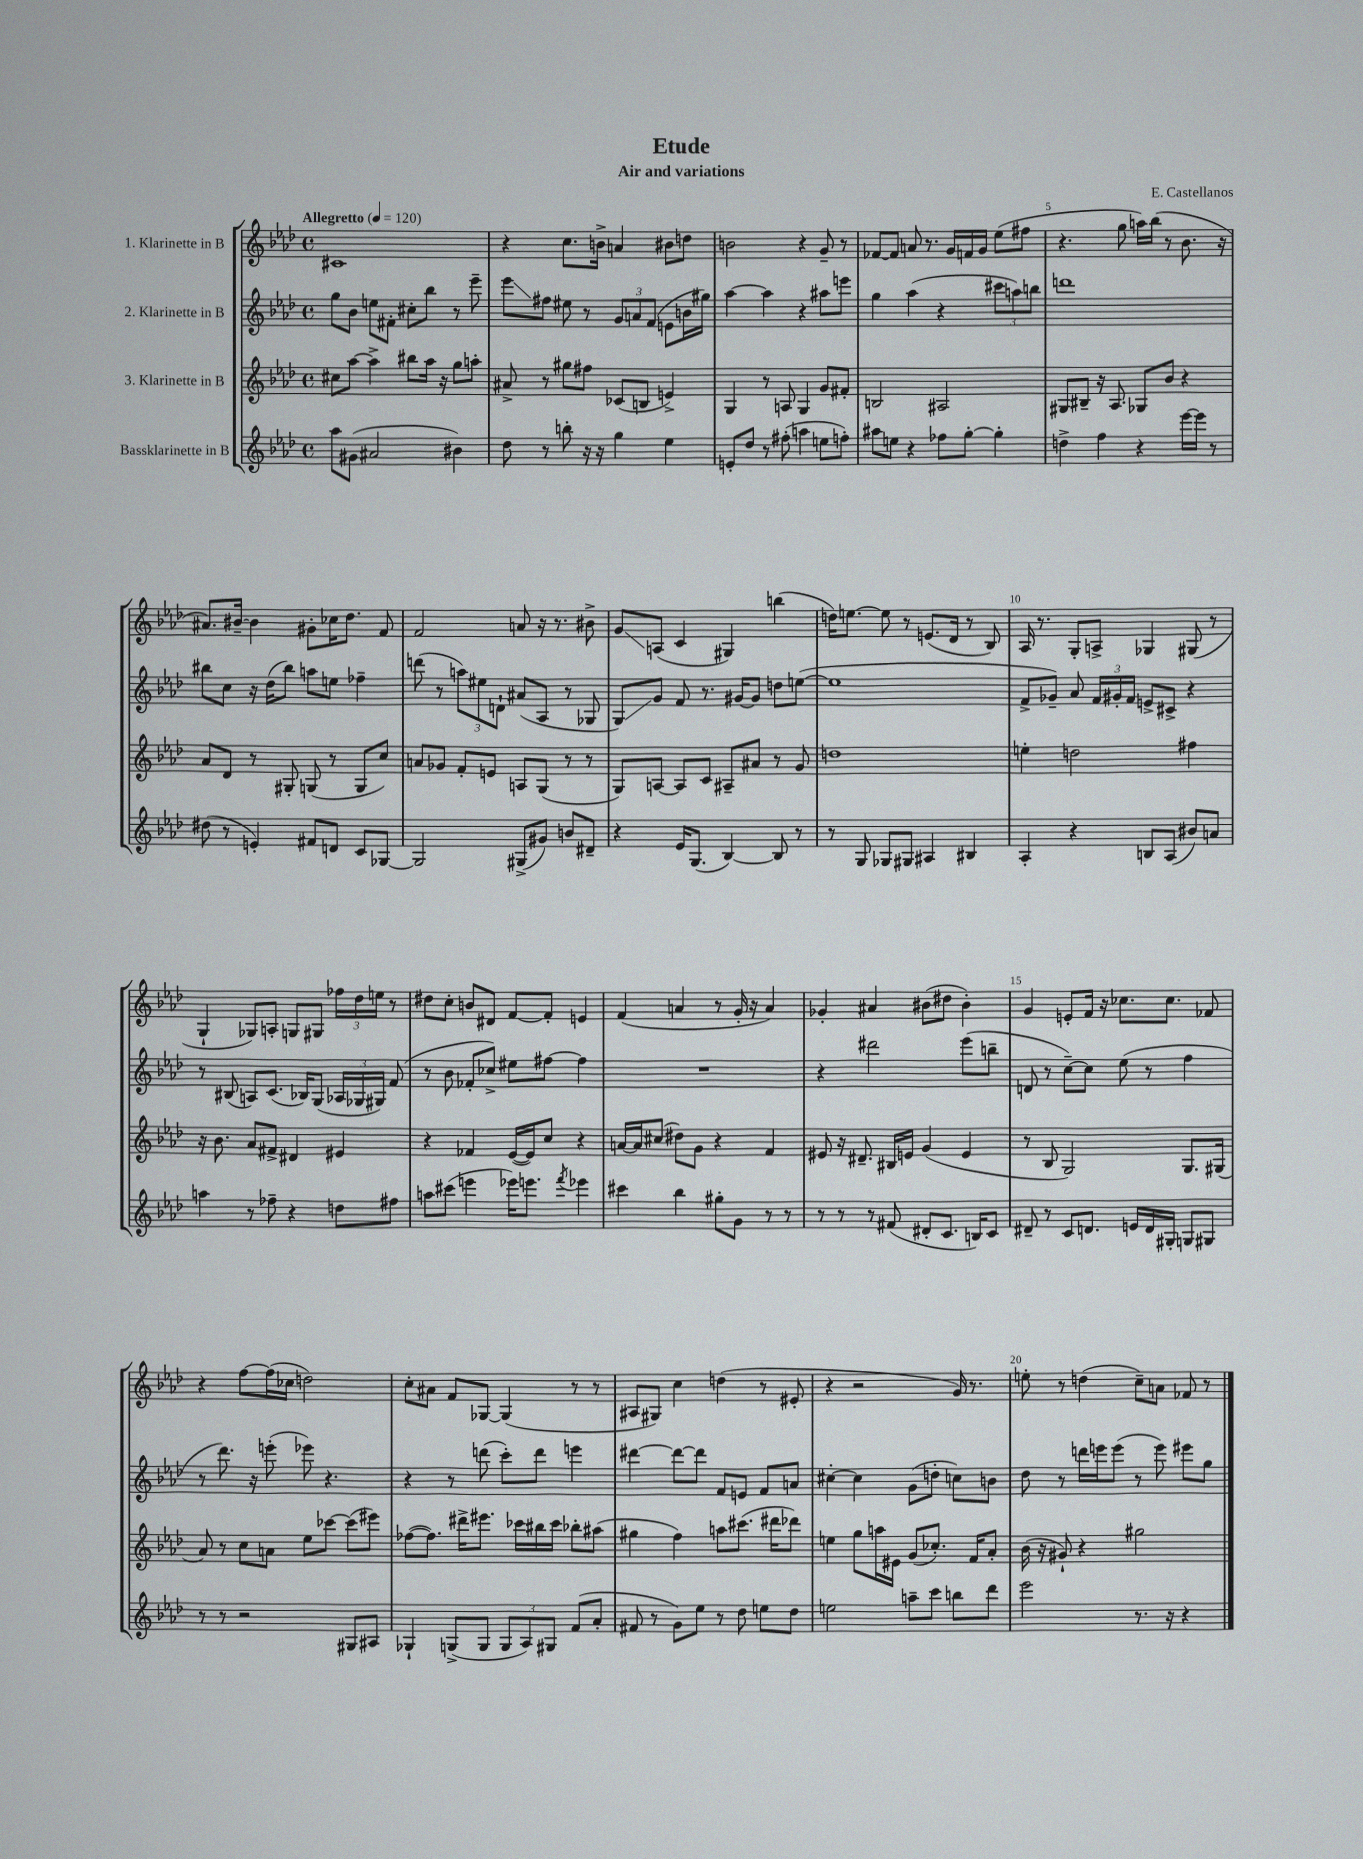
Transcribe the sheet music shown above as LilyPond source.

\header { title = "Etude" composer = "E. Castellanos" subtitle = "Air and variations" }
<<
\new StaffGroup <<
\new Staff = "s0" \with { instrumentName = "1. Klarinette in B" } {
    \clef treble \key aes \major \defaultTimeSignature \time 4/4 \tempo "Allegretto" 4 = 120
    \autoBeamOff cis'1 |
    r4 c''8.[ b'16]-> a'4 bis'8[ d''8] |
    b'2 r4 g'8-- r8 |
    fes'8[~ fes'8] a'8 r8. g'16[ f'16 g'16] ees''8[( fis''8] |
    r4. g''8 a''16[) bes''16]( r8 bes'8. r16 |
    ais'8.[) bis'16]~-- bis'4 gis'8[-. ces''16 des''8.] f'8 |
    f'2 a'8 r16 r8. bis'8-> |
    g'8[\glissando a8]( c'4 gis4) b''4( |
    d''16[) e''8.]~ e''8 r8 e'8.[( des'16] r8 bes8) |
    aes16 r8. g8[-. a8]-> ges4 gis8( r8 |
    g4-! ges8[) a8]-. g8[ gis8] \tuplet 3/2 { fes''16[ des''16 e''16] } r8 |
    dis''8[ c''8]-. b'8[ dis'8] f'8[~ f'8]-. e'4 |
    f'4( a'4 r8 g'16-. r16 a'4) |
    ges'4-. ais'4 bis'8[( dis''8] bis'4-.) |
    g'4 e'8[-. f'16] r16 ces''8.[ ces''8.] fes'8 |
    r4 f''8[~ f''16( ces''16] d''2) |
    c''8[-. ais'8] f'8[ ges8]~ ges4( r8 r8 |
    ais8[ gis8]) c''4 d''4( r8 eis'8-. |
    r4 r2 g'16) r8. |
    e''8-. r8 d''4( c''8[--) a'8] fes'8 r8 \bar "|." |
}
\new Staff = "s1" \with { instrumentName = "2. Klarinette in B" } {
    \clef treble \key aes \major \defaultTimeSignature \time 4/4
    \autoBeamOff g''8[ bes'8] e''8[ fis'8]-. cis''8[-. bes''8] r8 ees'''8-- |
    ees'''8[\glissando fis''8] eis''8 r8 \tuplet 3/2 { g'8[ a'8 f'8]( } e'8[ b'16 gis''16]) |
    aes''4~ aes''4 r4 ais''8[ e'''8] |
    g''4 aes''4( r4 \tuplet 3/2 { cis'''8[ a''8) b''8] } |
    d'''1 |
    bis''8[ c''8] r16 des''16[( bis''8]) a''8[ e''8] fes''4-- |
    d'''8( r8 \tuplet 3/2 { a''8[) eis''8 d'8]-! } ais'8[( aes8] r8 ges8 |
    g8[\glissando) g'8] f'8 r8. gis'16[~ gis'8] d''8[ e''8]~( |
    e''1 |
    f'8[-> ges'8]--) aes'8 \tuplet 3/2 { f'16[ gis'16-. f'16] } e'8[-> cis'8]-> r4 |
    r8 bis8( a8[) c'8.]( bes16[) g8]( \tuplet 3/2 { aes16[ ges16 gis16]) } f'8( |
    r8 bes'8 fes'8[-. ces''8]->) eis''8[ fis''8]~ fis''4 |
    R1 |
    r4 dis'''2 ees'''8[( b''8]-- |
    d'8 r8 c''8[~--) c''8] ees''8( r8 f''4 |
    r8 des'''8.) r16 e'''8-.( ees'''8) r4. |
    r4 r8 d'''8( c'''8[-.) d'''8] e'''4 |
    dis'''4~ dis'''8[~ dis'''8] f'8[ e'8] f'8[ a'8] |
    cis''4~-. cis''4 g'8[( d''8]-. c''8[) b'8] |
    des''8 r8 d'''16[ e'''16 e'''8]( r8 e'''8) eis'''8[ g''8] \bar "|." |
}
\new Staff = "s2" \with { instrumentName = "3. Klarinette in B" } {
    \clef treble \key aes \major \defaultTimeSignature \time 4/4
    \autoBeamOff cis''8[ aes''8]~ aes''4-> bis''8[ aes''16] r16 g''8[ a''8]-. |
    ais'8-> r8 gis''8[ fis''8] ces'8[( b8] e'4->) |
    g4 r8 a8 g4 g'8[ fis'8]-. |
    b2 ais2 |
    gis8[ bis8]-- r16 aes8. ges8[ bes'8] r4 |
    aes'8[ des'8] r8 gis8-. g8( r8 g8[ c''8]) |
    a'8[ ges'8] f'8[-. e'8] a8[ g8]( r8 r8 |
    g8[) a8]~ a8[ c'8] ais8[-- ais'8] r8 g'8 |
    d''1 |
    e''4-. d''2 fis''4 |
    r16 bes'8. aes'8[ fis'8]-> dis'4 eis'4 |
    r4 fes'4 ees'16[~( ees'16) c''8] r4 |
    a'16[~ a'16 cis''8]( dis''8[) g'8] r4 f'4 |
    eis'8 r16 dis'8.-- bis16[ e'16] g'4( e'4 |
    r8 bes8 g2) g8.[ gis16]( |
    aes'8) r8 c''8[ a'8] ees''8[ ces'''8]~ ces'''8[( eis'''8]) |
    fes''8[~( fes''8.]) dis'''16[-> eis'''8.] ces'''16[ bis''16 ces'''16] bes''8[-. ais''8]( |
    gis''4 f''4) a''8[ cis'''8.]( dis'''16[ des'''8]) |
    e''4 g''8[ a''16 eis'16] g'8[( ces''8.]-.) f'16[ aes'8]-. |
    bes'16( r16 gis'8-!) r4 gis''2 \bar "|." |
}
\new Staff = "s3" \with { instrumentName = "Bassklarinette in B" } {
    \clef treble \key aes \major \defaultTimeSignature \time 4/4
    \autoBeamOff aes''8[ gis'8]( ais'2 bis'4) |
    des''8 r8 b''8-. r16 r16 g''4 ees''4 |
    e'8[-. des''8] r8 fis''8-.( a''4 e''8[ f''8]-.) |
    ais''8[ e''8] r4 fes''8[ g''8]~-. g''4-. |
    d''4-> f''4 r4 ees'''16[~ ees'''16] r8 |
    dis''8( r8 e'4-.) fis'8[ d'8] c'8[ ges8]~ |
    ges2 gis8[->( gis'8]) b'8[ dis'8]-- |
    r4 ees'16[ g8.]( bes4~) bes8 r8 |
    r8 g8 ges8[ gis8] ais4 bis4 |
    aes4-. r4 b8[ aes8]( bis'8[) a'8] |
    a''4 r8 fes''8-- r4 d''8[ fis''8] |
    a''8[ cis'''8]( e'''4 ees'''16[) e'''8.] \acciaccatura { f'''8 } ees'''4 |
    cis'''4 bes''4 gis''8[-. g'8] r8 r8 |
    r8 r8 r8 fis'8( dis'8[-. c'8.] b16[) c'8] |
    dis'8-- r8 c'8[ d'8.] e'16[ d'16 gis16]-. g8[ gis8] |
    r8 r8 r2 gis8[ ais8] |
    ges4-! g8[->( g8] \tuplet 3/2 { g8[ aes8) gis8] } f'8[( aes'8]-. |
    fis'8 r8 g'8[) ees''8] r8 des''8 e''8[ des''8] |
    e''2 a''8[-- c'''8] b''8[ des'''8] |
    ees'''2 r8. r16 r4 \bar "|." |
}
>>
>>
\layout { \context { \Score \override BarNumber.break-visibility = ##(#f #t #t) barNumberVisibility = #(every-nth-bar-number-visible 5) } }
